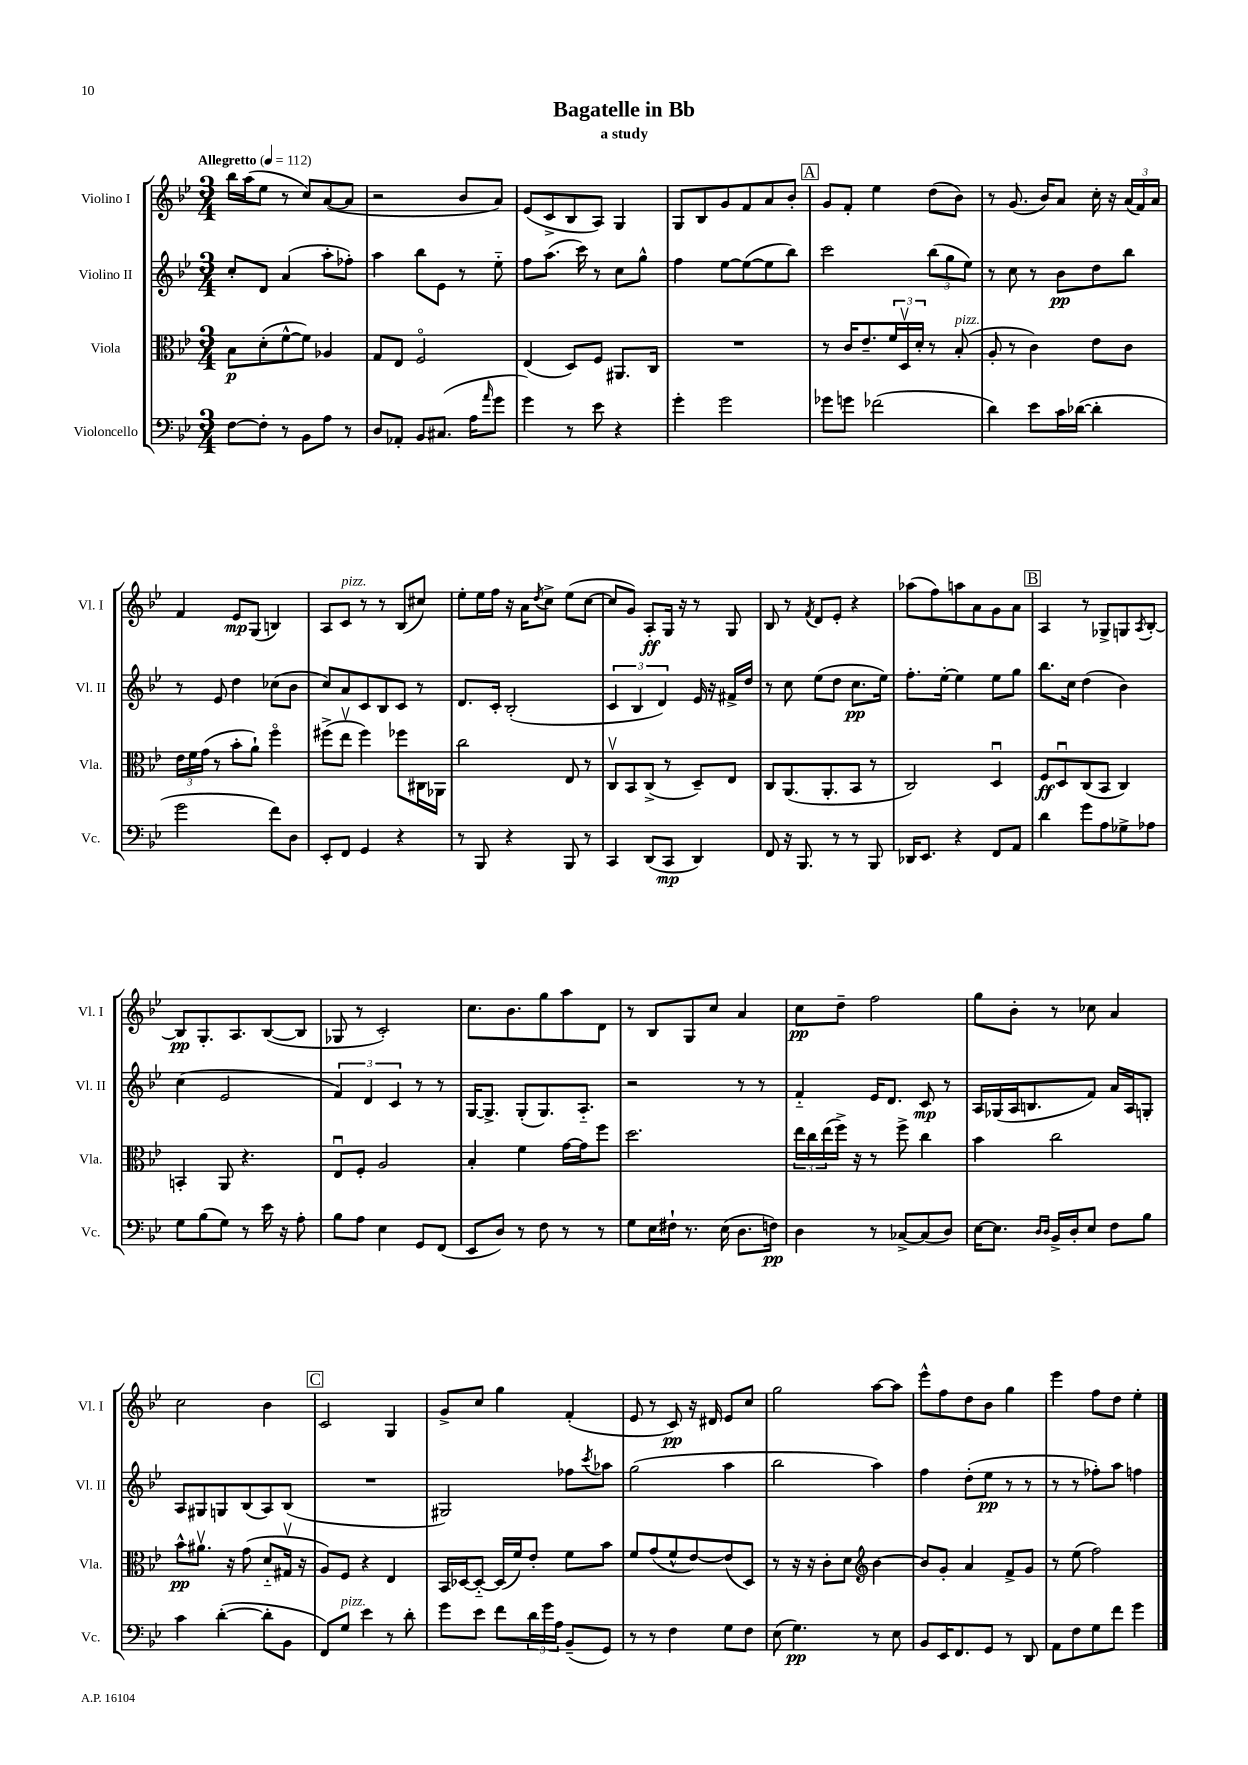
\header { title = "Bagatelle in Bb" subtitle = "a study" }
<<
\new StaffGroup <<
\new Staff = "s0" \with { instrumentName = "Violino I" shortInstrumentName = "Vl. I" } {
    \clef treble \key bes \major \numericTimeSignature \time 3/4 \tempo "Allegretto" 4 = 112
    bes''16 a''16( ees''8 r8 c''8) a'8~( a'8 |
    r2 bes'8 a'8) |
    ees'8( c'8-> bes8 a8) g4 |
    g8 bes8 g'8 f'8 a'8 bes'8-. |
    \mark \markup { \box "A" } g'8 f'8-. ees''4 d''8( bes'8) |
    r8 g'8.( bes'16) a'8 c''16-. r16 \tuplet 3/2 { a'16( f'16) a'16 } |
    f'4 ees'8\mp g8( b4) |
    a8 c'8^\markup { \italic "pizz." } r8 r8 bes8( cis''8) |
    ees''8-. ees''16 f''16 r16 a'16 \acciaccatura { d''8 } c''8-> ees''8( c''8~ |
    c''8 g'8) a8-.\ff g16 r16 r8 g8 |
    bes8 r8 \acciaccatura { f'8 } d'8 ees'8-. r4 |
    aes''8( f''8) a''8 a'8 g'8 a'8 |
    \mark \markup { \box "B" } a4 r8 ges8-> g8 \acciaccatura { a8 } bes8~-. |
    bes8\pp g8.-. a8. bes8~( bes8 |
    ges8 r8 c'2-.) |
    c''8. bes'8. g''8 a''8 d'8 |
    r8 bes8 g8 c''8 a'4 |
    c''8\pp d''8-- f''2 |
    g''8 bes'8-. r8 ces''8 a'4 |
    c''2 bes'4 |
    \mark \markup { \box "C" } c'2 g4 |
    g'8-> c''8 g''4 f'4-.( |
    ees'8 r8 c'8\pp) r16 dis'16 ees'8 c''8 |
    g''2 a''8~ a''8 |
    ees'''8-^ f''8 d''8 bes'8 g''4 |
    ees'''4 f''8 d''8 ees''4-. \bar "|." |
}
\new Staff = "s1" \with { instrumentName = "Violino II" shortInstrumentName = "Vl. II" } {
    \clef treble \key bes \major \numericTimeSignature \time 3/4
    c''8-. d'8 a'4( a''8-. fes''8-.) |
    a''4 bes''8 ees'8 r8 ees''8-_ |
    f''8 a''8.( c'''16) r8 c''8 g''8-^ |
    f''4 ees''8~ ees''8~( ees''8 bes''8) |
    \mark \markup { \box "A" } c'''2 \tuplet 3/2 { bes''8( g''8 ees''8) } |
    r8 c''8 r8 bes'8\pp d''8 bes''8 |
    r8 ees'8 d''4 ces''8( bes'8 |
    c''8) a'8 c'8 bes8 c'8 r8 |
    d'8. c'16-. bes2-.( |
    \tuplet 3/2 { c'4 bes4 d'4) } ees'16 r16 fis'16-> d''16 |
    r8 c''8 ees''8( d''8 c''8.\pp ees''16) |
    f''8.-. ees''16~-. ees''4 ees''8 g''8 |
    \mark \markup { \box "B" } bes''8. c''16 d''4( bes'4) |
    c''4( ees'2 |
    \tuplet 3/2 { f'4) d'4 c'4 } r8 r8 |
    g16~ g8.-> g8-.( g8.) a8.-_ |
    r2 r8 r8 |
    f'4-_ ees'16 d'8. c'8\mp r8 |
    a16 ges16( a16 b8. f'8) a'16 a16 g8-. |
    a8 gis8 g8 bes8( a8) bes8( |
    \mark \markup { \box "C" } R2. |
    gis2) fes''8 \acciaccatura { c'''8 } aes''8 |
    g''2( a''4 |
    bes''2 a''4) |
    f''4 d''8-.( ees''8\pp r8 r8 |
    r8 r8 fes''8-.) a''8 f''4 \bar "|." |
}
\new Staff = "s2" \with { instrumentName = "Viola" shortInstrumentName = "Vla." } {
    \clef alto \key bes \major \numericTimeSignature \time 3/4
    bes8\p d'8-.( f'8~-^ f'8) aes4 |
    g8 ees8 f2\flageolet |
    ees4( d8) f8 ais,8. c16 |
    R2. |
    \mark \markup { \box "A" } r8 c'16 ees'8.-- \tuplet 3/2 { f'16 d16\upbow d'16-. } r8 bes8-.^\markup { \italic "pizz." }( |
    a8-. r8 c'4) ees'8 c'8 |
    \tuplet 3/2 { ees'16 f'16 g'16( } r8 bes'8-. a'8-!) f''4\flageolet |
    fis''8->( ees''8\upbow fis''4) fes''8 cis16 aes,16 |
    c''2 ees8 r8 |
    c8\upbow bes,8 c8->( r8 d8--) ees8 |
    c8 a,8.( a,8.-. bes,8 r8 |
    c2) d4\downbow |
    \mark \markup { \box "B" } f8\ff d8\downbow c8( bes,8 c4) |
    b,4-. a,8 r4. |
    ees8\downbow f8-. a2 |
    bes4-. f'4 g'16~ g'16 f''8 |
    d''2. |
    \tuplet 3/2 { ees''16 c''16 ees''16( } f''16->) r16 r8 f''8-> c''4 |
    bes'4 c''2 |
    bes'8-^\pp ais'8.\upbow r16 g'8( d'8-_ gis16\upbow r16 |
    \mark \markup { \box "C" } a8) f8 r4 ees4 |
    bes,16 des16~ des8~-_ des16( f'16) ees'8-. f'8 bes'8 |
    f'8 g'8( f'8-^ ees'8~) ees'8( d8) |
    r8 r16 r16 c'8-. d'8 \clef treble bes'4~ |
    bes'8 g'8-. a'4 f'8-> g'8 |
    r8 ees''8( f''2) \bar "|." |
}
\new Staff = "s3" \with { instrumentName = "Violoncello" shortInstrumentName = "Vc." } {
    \clef bass \key bes \major \numericTimeSignature \time 3/4
    f8~ f8-. r8 bes,8 a8 r8 |
    d8 aes,8-. bes,8 cis8.( a16 \grace { a'16 } g'8 |
    g'4) r8 ees'8 r4 |
    g'4-. g'2 |
    \mark \markup { \box "A" } ges'8 g'8 fes'2( |
    d'4) ees'8 c'16 des'16~( des'4-. |
    g'2 f'8) d8 |
    ees,8-. f,8 g,4 r4 |
    r8 bes,,8 r4 bes,,8 r8 |
    c,4 d,8( c,8\mp d,4) |
    f,8 r16 bes,,8. r8 r8 bes,,8 |
    des,16 ees,8. r4 f,8 a,8 |
    \mark \markup { \box "B" } d'4 g'8 a8 ges8-> aes8 |
    g8 bes8( g8) r8 ees'16 r16 a8-. |
    bes8 a8 ees4 g,8 f,8( |
    ees,8 d8) r8 f8 r8 r8 |
    g8 ees16 fis16-! r8. ees16( d8. f16\pp) |
    d4 r8 ces8~-> ces8( d8) |
    ees16~ ees8. \grace { d16 d16 } bes,16-> d16-. ees8 f8 bes8 |
    c'4 d'4~-.( d'8-. bes,8 |
    \mark \markup { \box "C" } f,8) g8^\markup { \italic "pizz." } ees'4 r8 d'8-. |
    g'8 ees'8 f'8 \tuplet 3/2 { d'16 g'16 a16 } bes,8--( g,8) |
    r8 r8 f4 g8 f8 |
    ees8( g4.\pp) r8 ees8 |
    bes,8 ees,16 f,8. g,8 r8 d,8 |
    a,8 f8 g8 f'8 g'4 \bar "|." |
}
>>
>>
\layout { \context { \Score \remove "Bar_number_engraver" } }
